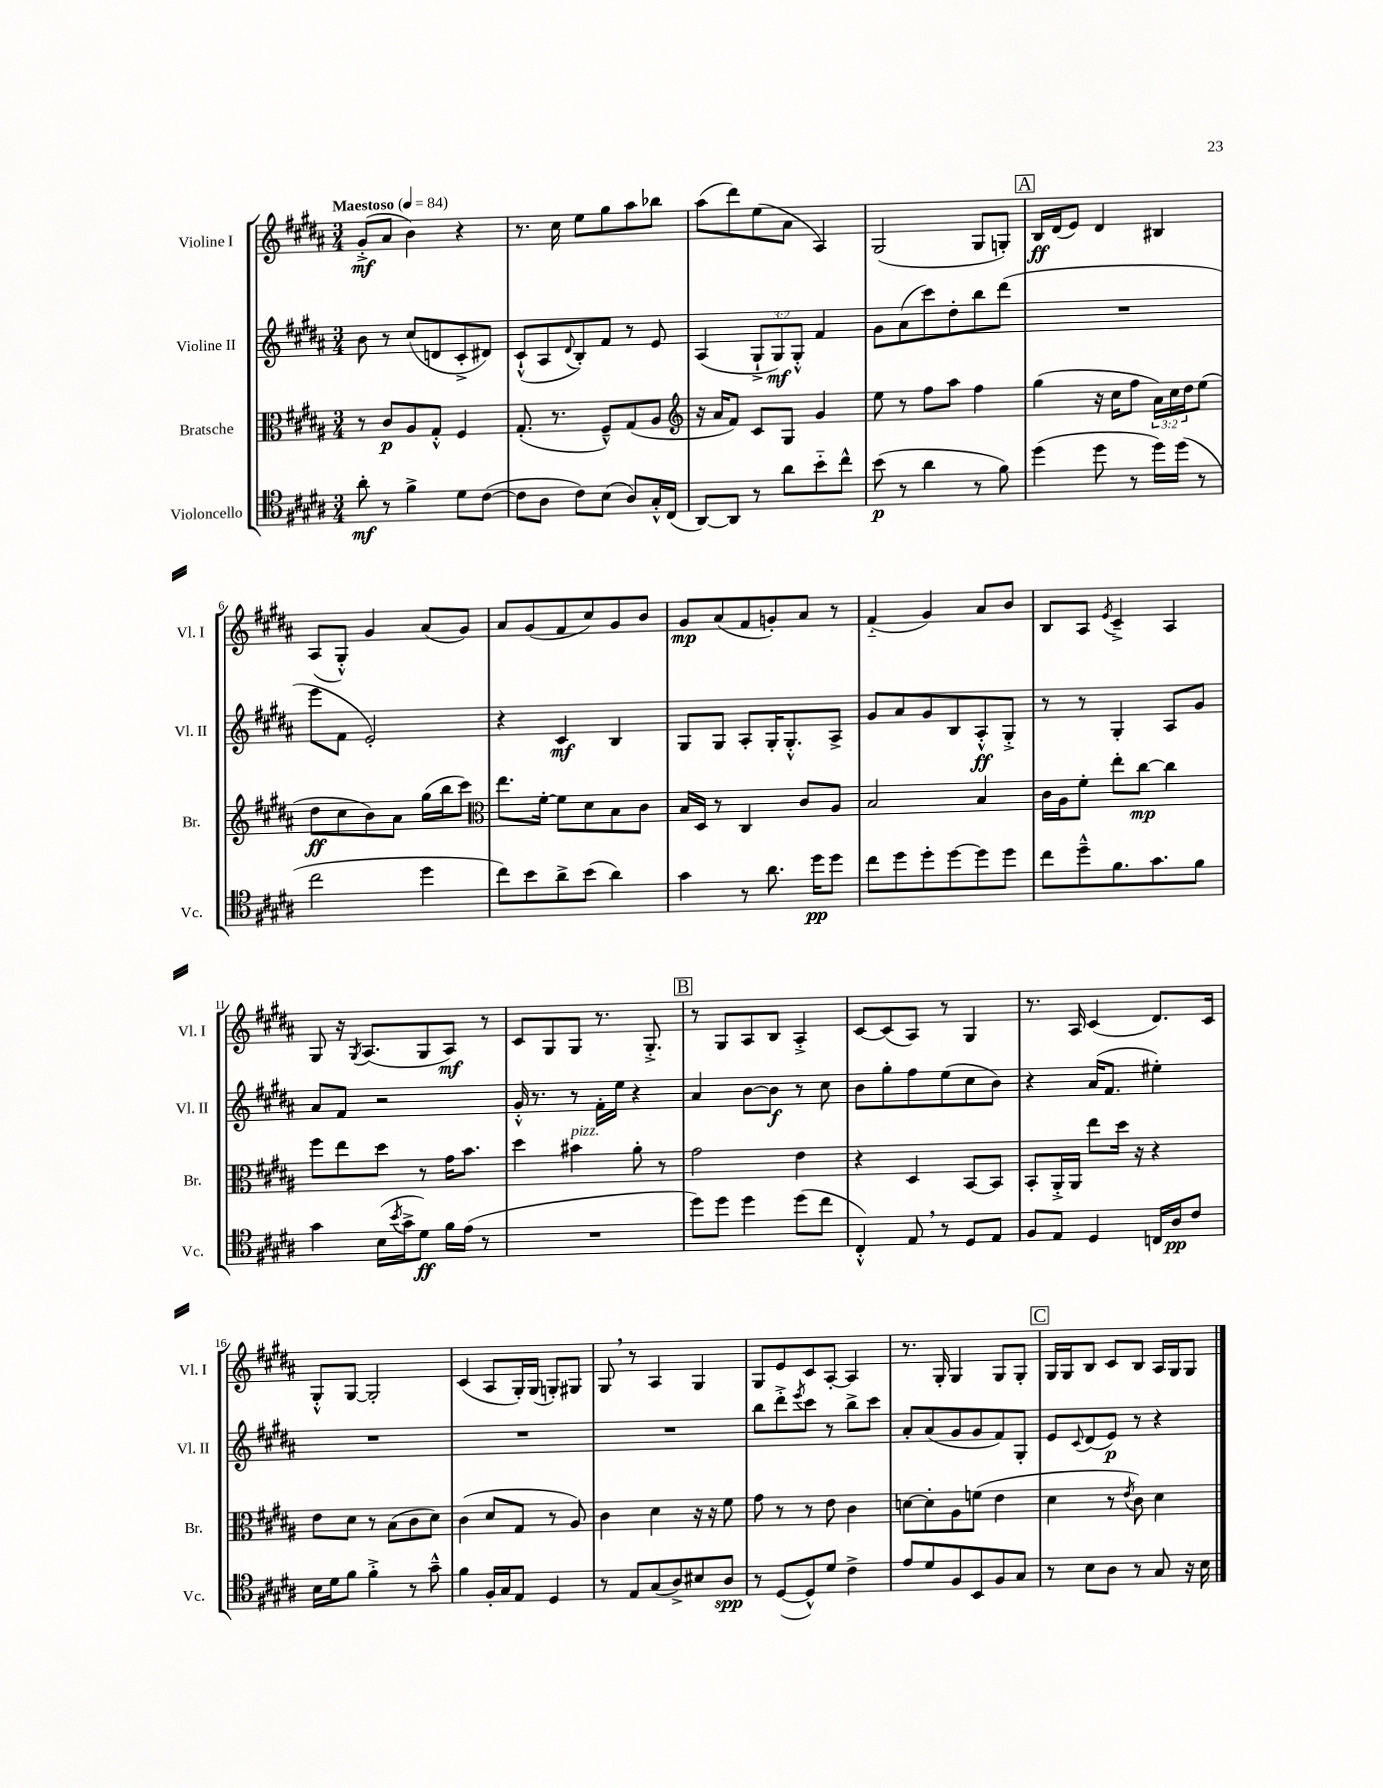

**kern	**dynam	**kern	**dynam	**kern	**dynam	**kern	**dynam
*part4	*part4	*part3	*part3	*part2	*part2	*part1	*part1
*staff4	*staff4	*staff3	*staff3	*staff2	*staff2	*staff1	*staff1
*I"Violoncello	*	*I"Bratsche	*	*I"Violine II	*	*I"Violine I	*
*I'Vc.	*	*I'Br.	*	*I'Vl. II	*	*I'Vl. I	*
*clefC4	*	*clefC3	*	*clefG2	*	*clefG2	*
*k[f#c#g#d#a#]	*	*k[f#c#g#d#a#]	*	*k[f#c#g#d#a#]	*	*k[f#c#g#d#a#]	*
*M3/4	*	*M3/4	*	*M3/4	*	*M3/4	*
*MM84	*	*MM84	*	*MM84	*	*MM84	*
=1	=1	=1	=1	=1	=1	=1	=1
!	!	!	!	!	!	!LO:TX:a:B:t=Maestoso	!
8a#'\	mf	8r	.	8b\	.	(8g#'^/L	mf
8r	.	8c#/L	p	8r	.	8a#/J	.
4f#^\	.	8A#/	.	(8cc#/L	.	4b\)	.
.	.	8G#'^^/J	.	8dn/	.	.	.
8d#\L	.	4F#/	.	8c#'^/	.	4r	.
([8c#\J	.	.	.	8d#X/J)	.	.	.
=2	=2	=2	=2	=2	=2	=2	=2
8c#\L]	.	(8.G#'/	.	(8c#`^^/L	.	8.r	.
8A#\J	.	.	.	8A#/	.	.	.
.	.	8.r	.	.	.	16cc#\	.
.	.	.	.	8qqd#/	.	.	.
8c#\L)	.	.	.	8B'/)	.	8ee\L	.
(8B\J	.	8F#~^^/L)	.	8f#/J	.	8gg#\	.
8A#/L)	.	(8G#/	.	8r	.	8aa#\	.
16G#'^^/L	.	8A#/J	.	8e/	.	8bb-X\J	.
(16C#/JJ	.	.	.	.	.	.	.
=3	=3	=3	=3	=3	=3	=3	=3
*	*	*clefG2	*	*	*	*	*
[8AA#/L)	.	16r	.	(4A#/	.	(8aa#\L	.
.	.	16a#/KL	.	.	.	.	.
8AA#/J]	.	8f#/J)	.	.	.	8ddd#\)	.
8r	.	8c#/L	.	12G#`^/L	.	(8ee\	.
.	.	.	.	12G#/)	mf	.	.
8a#\L	.	8G#/J	.	.	.	8a#\J	.
.	.	.	.	12G#'^^/J	.	.	.
8b\	.	4g#/	.	4f#/	.	4A#/)	.
8cc#^^\J	.	.	.	.	.	.	.
=4	=4	=4	=4	=4	=4	=4	=4
(8b\	p	8ee\	.	8g#\L	.	(2G#/	.
8r	.	8r	.	(8a#\	.	.	.
4a#\	.	8ff#\L	.	8ccc#\)	.	.	.
.	.	8aa#\J	.	8dd#'\	.	.	.
8r	.	4ff#\	.	8bb\	.	8G#/L	.
8f#\)	.	.	.	(8ddd#\J	.	8Gn'/J)	.
!!LO:REH:place=s1:t=A
=5	=5	=5	=5	=5	=5	=5	=5
(4dd#\	.	(4gg#\	.	2.r	.	16B/LL	ff
.	.	.	.	.	.	(16d#/J	.
.	.	.	.	.	.	8e/J)	.
8dd#\	.	16r	.	.	.	4d#/	.
.	.	16cc#\KL	.	.	.	.	.
8r	.	8ff#\J	.	.	.	.	.
16dd#\LL)	.	24a#\LL)	.	.	.	4B#X/	.
.	.	24cc#\	.	.	.	.	.
(16dd#\JJ	.	.	.	.	.	.	.
.	.	24dd#\J	.	.	.	.	.
8r	.	(8ee\J	.	.	.	.	.
!!LO:LB:g=z
=6	=6	=6	=6	=6	=6	=6	=6
2cc#\	.	8dd#\L	ff	8eee\L	.	(8A#/L	.
.	.	8cc#\	.	8f#\J	.	8G#'^^/J)	.
.	.	8b\)	.	2e'/)	.	4g#/	.
.	.	8a#\J	.	.	.	.	.
4dd#\	.	(16gg#\LL	.	.	.	(8a#/L	.
.	.	16bb\J	.	.	.	.	.
.	.	8ccc#\J)	.	.	.	8g#/J)	.
=7	=7	=7	=7	=7	=7	=7	=7
*	*	*clefC3	*	*	*	*	*
8cc#\L)	.	8.ee\L	.	4r	.	8a#/L	.
8b\	.	.	.	.	.	(8g#/	.
.	.	[16f#'\Jk	.	.	.	.	.
8a#^\	.	8f#\L]	.	4c#/	mf	8f#/	.
(8b\J	.	8d#\	.	.	.	8cc#/)	.
4a#\)	.	8B\	.	4B/	.	8g#/	.
.	.	8c#\J	.	.	.	8b/J	.
=8	=8	=8	=8	=8	=8	=8	=8
4g#\	.	16B/LL	.	8G#/L	.	8g#/L	mp
.	.	16D#/JJ	.	.	.	.	.
.	.	8r	.	8G#/J	.	(8a#/	.
8r	.	4C#/	.	8A#'/L	.	8f#/	.
8.a#\	.	.	.	16G#'/K	.	8gn'/)	.
.	.	.	.	8.G#'^^/	.	.	.
.	.	8c#/L	.	.	.	8a#/J	.
16dd#\KL	pp	.	.	.	.	.	.
8dd#\J	.	8A#/J	.	8A#^/J	.	8r	.
=9	=9	=9	=9	=9	=9	=9	=9
8cc#\L	.	2B/	.	8g#/L	.	(4f#/	.
8dd#\	.	.	.	8a#/	.	.	.
8dd#'\	.	.	.	8g#/	.	4g#/)	.
[8dd#\	.	.	.	8B/	.	.	.
8dd#\]	.	4B/	.	8A#'^^/	ff	8a#/L	.
8dd#\J	.	.	.	8G#'^/J	.	8b/J	.
=10	=10	=10	=10	=10	=10	=10	=10
8cc#\L	.	16c#\LL	.	8r	.	8B/L	.
.	.	16A#\J	.	.	.	.	.
8dd#~^^\	.	8f#'\J	.	8r	.	8A#/J	.
.	.	.	.	.	.	8qe/	.
8.f#\	.	8ee'\L	.	4G#'/	.	4c#~^/	.
.	.	[8cc#\J	mp	.	.	.	.
8.g#\	.	.	.	.	.	.	.
.	.	4cc#\]	.	8A#/L	.	4A#/	.
8f#\J	.	.	.	8g#/J	.	.	.
!!LO:LB:g=z
=11	=11	=11	=11	=11	=11	=11	=11
4g#\	.	8ff#\L	.	8a#/L	.	8G#/	.
.	.	8ee\	.	8f#/J	.	16r	.
.	.	.	.	.	.	8qG#/	.
.	.	.	.	.	.	(8.A#/L	.
(16B\LL	.	8dd#\J	.	2r	.	.	.
8qb/	.	.	.	.	.	.	.
16g#^\J	.	.	.	.	.	.	.
8d#\J)	ff	8r	.	.	.	8G#/	.
16f#\LL	.	16g#\KL	.	.	.	8A#/J)	mf
(16e\JJ	.	8.b\J	.	.	.	.	.
8r	.	.	.	.	.	8r	.
=12	=12	=12	=12	=12	=12	=12	=12
2.r	.	4dd#\	.	16g#'^^/	.	8c#/L	.
.	.	.	.	8.r	.	.	.
.	.	.	.	.	.	8G#/	.
!	!	!LO:TX:a:i:t=pizz.	!	!	!	!	!
.	.	4b#X\	.	8r	.	8G#/J	.
.	.	.	.	16f#'\LL	.	8.r	.
.	.	.	.	16ee\JJ	.	.	.
.	.	8a#'\	.	4r	.	.	.
.	.	.	.	.	.	8.G#'^/	.
.	.	8r	.	.	.	.	.
!!LO:REH:place=s1:t=B
=13	=13	=13	=13	=13	=13	=13	=13
8dd#\L)	.	2g#\	.	4a#/	.	8r	.
8dd#\J	.	.	.	.	.	8G#/L	.
4dd#\	.	.	.	[8b\L	.	8A#/	.
.	.	.	.	8b\J]	f	8B/J	.
(8dd#\L	.	4e\	.	8r	.	4A#'^/	.
8cc#\J	.	.	.	8cc#\	.	.	.
=14	=14	=14	=14	=14	=14	=14	=14
4C#'^^/)	.	4r	.	8b\L	.	[8c#/L	.
.	.	.	.	8gg#'\	.	(8c#/]	.
8E,/	.	4D#/	.	8ff#\	.	8A#/J)	.
8r	.	.	.	(8ee\	.	8r	.
8D#/L	.	[8BB/L	.	8cc#\	.	4G#/	.
8E/J	.	8BB/J]	.	8b\J)	.	.	.
=15	=15	=15	=15	=15	=15	=15	=15
8F#/L	.	8BB'/L	.	4r	.	8.r	.
8E/J	.	16AA#'^/L	.	.	.	.	.
.	.	16AA#/JJ	.	.	.	16A#/	.
4D#/	.	8ee\L	.	(16a#/KL	.	(4c#/	.
.	.	.	.	8.f#/J	.	.	.
.	.	16dd#\Jk	.	.	.	.	.
.	.	16r	.	.	.	.	.
16Cn/LL	.	4r	.	4ee#X'\)	.	8.d#/L)	.
16A#/J	pp	.	.	.	.	.	.
8c#/J	.	.	.	.	.	.	.
.	.	.	.	.	.	16c#/Jk	.
!!LO:LB:g=z
=16	=16	=16	=16	=16	=16	=16	=16
16B\LL	.	8e\L	.	2.r	.	8G#'^^/L	.
16d#\J	.	.	.	.	.	.	.
8f#\J	.	8d#\J	.	.	.	[8G#/J	.
4f#'^\	.	8r	.	.	.	2G#'/]	.
.	.	(8B\L	.	.	.	.	.
8r	.	8c#\	.	.	.	.	.
8g#~^^\	.	8d#\J)	.	.	.	.	.
=17	=17	=17	=17	=17	=17	=17	=17
4f#\	.	(4c#\	.	2.r	.	(4c#/	.
16F#'/LL	.	8d#/L	.	.	.	8A#/L	.
16G#/J	.	.	.	.	.	.	.
8E/J	.	8G#/J	.	.	.	16G#'/L)	.
.	.	.	.	.	.	(16G#/JJ	.
4D#/	.	8r	.	.	.	8Gn'/L)	.
.	.	8A#/)	.	.	.	8G#X/J	.
=18	=18	=18	=18	=18	=18	=18	=18
8r	.	4c#\	.	2.r	.	8G#,/	.
8E/L	.	.	.	.	.	8r	.
(8G#/	.	4d#\	.	.	.	4A#/	.
8A#^/)	.	.	.	.	.	.	.
8B#X/	.	16r	.	.	.	4G#/	.
.	.	16r	.	.	.	.	.
8A#/J	spp	8f#\	.	.	.	.	.
=19	=19	=19	=19	=19	=19	=19	=19
8r	.	8g#\	.	8bb\L	.	8G#/L	.
([8D#/L	.	8r	.	8ddd#'^\	.	8e/	.
.	.	.	.	8qeee/	.	.	.
8D#^^/])	.	8r	.	8ccc#\J	.	8c#/	.
8d#/J	.	8e\	.	8r	.	[8A#'/J	.
4c#^\	.	4c#\	.	8bb^\L	.	4A#/]	.
.	.	.	.	8ccc#\J	.	.	.
=20	=20	=20	=20	=20	=20	=20	=20
8e/L	.	[8dn\L	.	8a#'/L	.	8.r	.
8d#/	.	8d'\]	.	(8a#/	.	.	.
.	.	.	.	.	.	16G#'/	.
8F#/	.	8A#\	.	8g#/	.	4G#/	.
8BB/	.	(8fn\J	.	8g#/	.	.	.
8F#/	.	4e\	.	8f#/)	.	8G#/L	.
8G#/J	.	.	.	8G#'/J	.	8G#'/J	.
!!LO:REH:place=s1:t=C
=21	=21	=21	=21	=21	=21	=21	=21
8r	.	4d#\	.	8e/L	.	16G#/LL	.
.	.	.	.	.	.	16G#/J	.
.	.	.	.	8qqc#/	.	.	.
8B\L	.	.	.	(8d#/	.	8B/J	.
8A#\J	.	8r	.	8e/J)	p	8c#/L	.
.	.	8qe/	.	.	.	.	.
8r	.	8c#\)	.	8r	.	8B/J	.
8G#/	.	4d#\	.	4r	.	16A#/LL	.
.	.	.	.	.	.	16G#/J	.
16r	.	.	.	.	.	8G#/J	.
16B\	.	.	.	.	.	.	.
==	==	==	==	==	==	==	==
*-	*-	*-	*-	*-	*-	*-	*-
